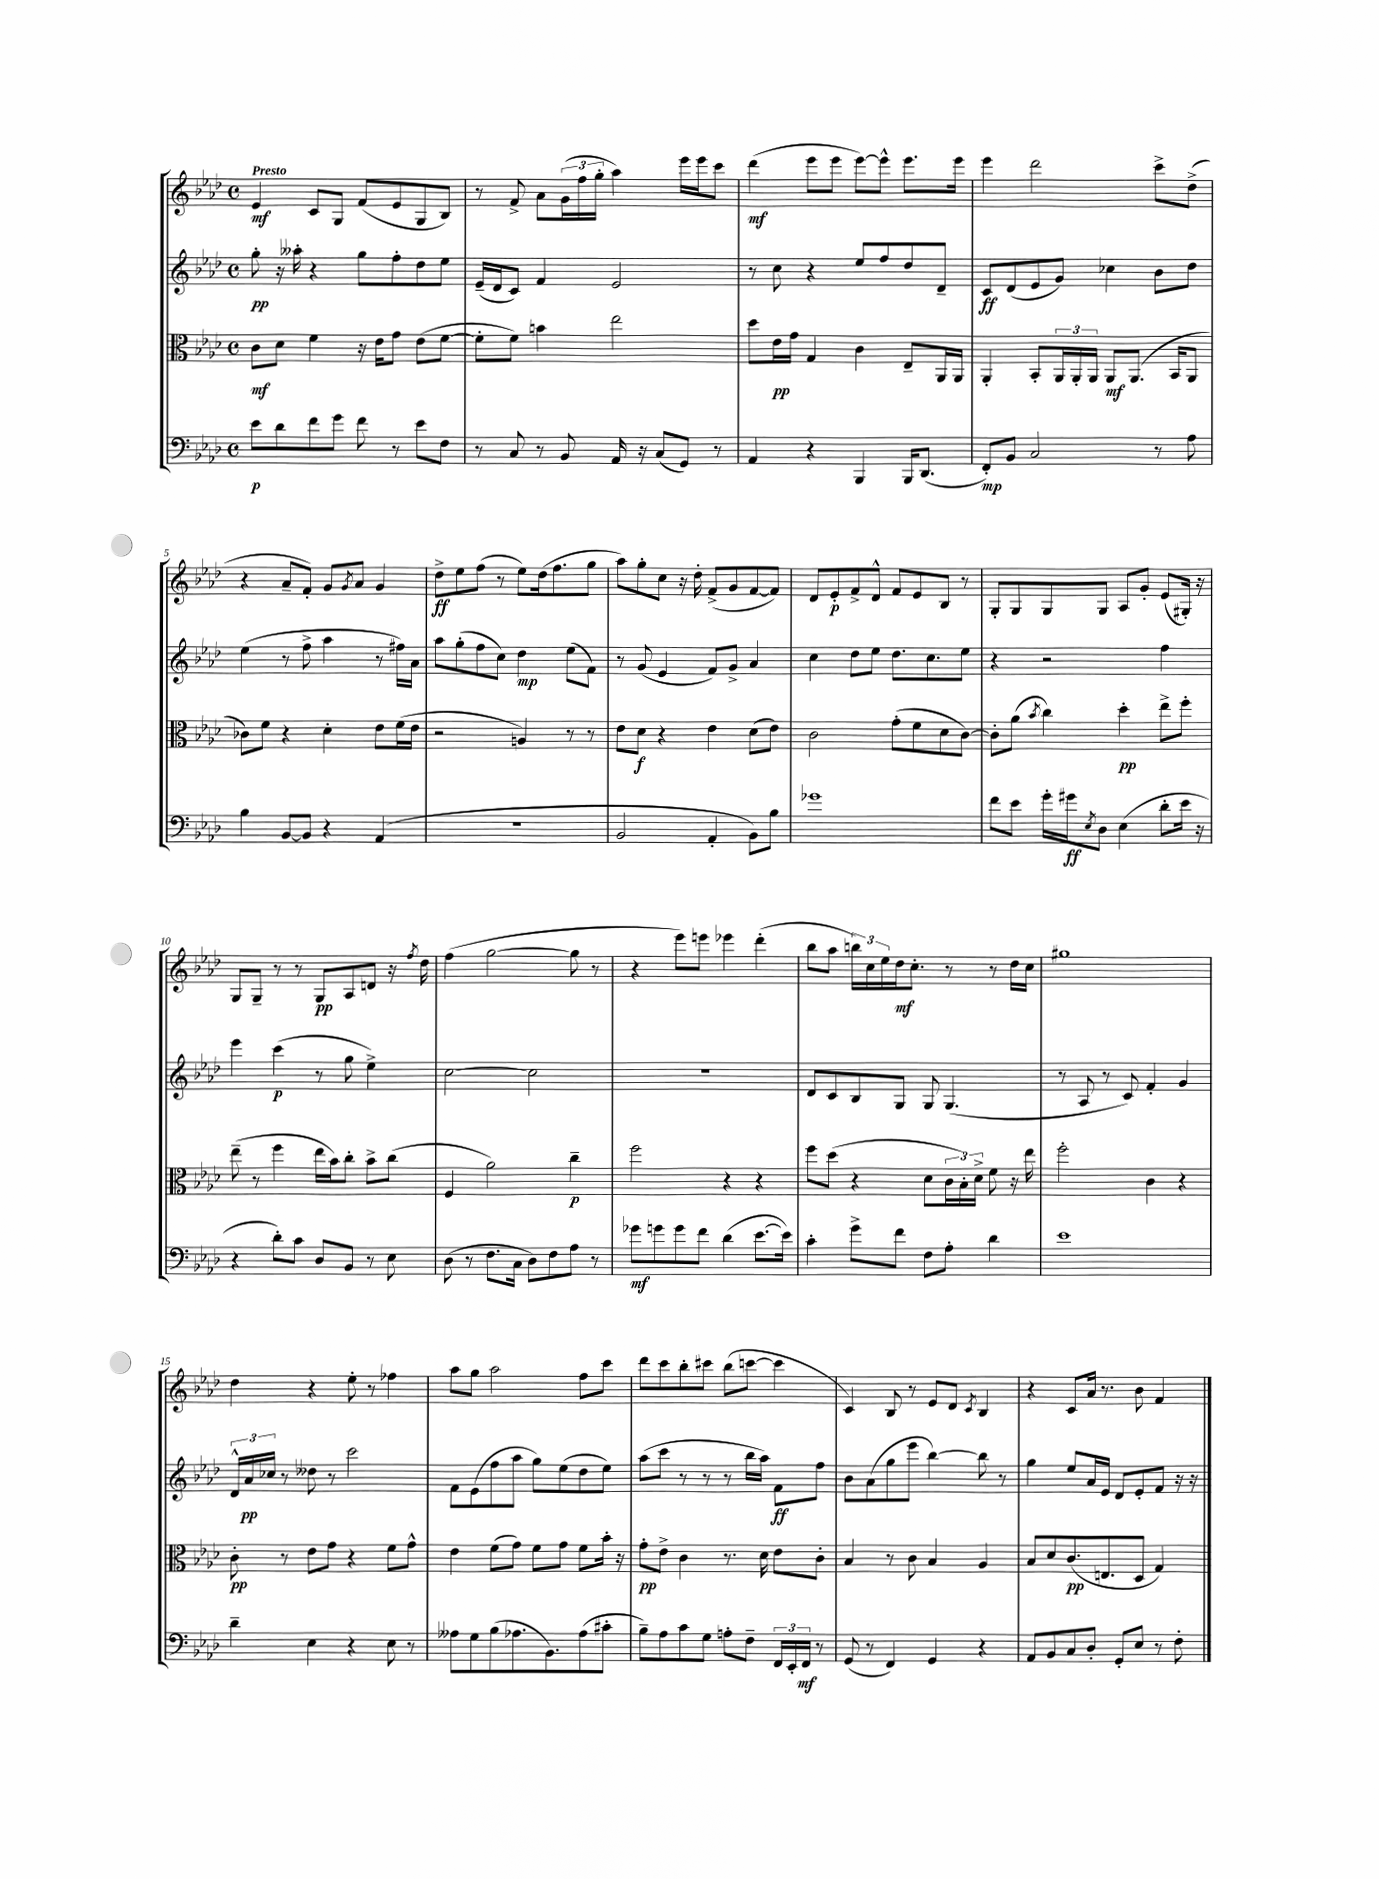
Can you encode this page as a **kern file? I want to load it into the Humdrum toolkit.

**kern	**kern	**kern	**kern
*staff4	*staff3	*staff2	*staff1
*clefF4	*clefC3	*clefG2	*clefG2
*k[b-e-a-d-]	*k[b-e-a-d-]	*k[b-e-a-d-]	*k[b-e-a-d-]
*M4/4	*M4/4	*M4/4	*M4/4
*met(c)	*met(c)	*met(c)	*met(c)
8e-	8c	8gg'	4e-
8d-	8d-	16r	.
.	.	16aa--'	.
8f	4f	4r	8c
8g	.	.	8G
8f	16r	8gg	(8f
.	16e-	.	.
8r	8g	8ff'	8e-
8e-	(8e-	8dd-	8G
8F	[8f	8ee-	8B-)
=	=	=	=
8r	8f']	(16e-~	8r
.	.	16d-	.
8C	8f)	8c)	8f^
8r	4b	4f	8a-
8BB-	.	.	(24g
.	.	.	24ff
.	.	.	24gg'
16AA-	2ee-	2e-	4aa-)
16r	.	.	.
(8C	.	.	.
8GG)	.	.	16eee-
.	.	.	16eee-
8r	.	.	8ccc
=	=	=	=
4AA-	8dd-	8r	(4ddd-
.	16e-	8cc	.
.	16g	.	.
4r	4G	4r	8eee-
.	.	.	8eee-
4BBB-	4c	8ee-	[8eee-)
.	.	8ff	8eee-^^]
16BBB-	8E-~	8dd-	8.eee-
(8.DD-	.	.	.
.	16AA-	8d-~	.
.	16AA-	.	16eee-
=	=	=	=
8FF')	4AA-'	8c	4eee-
8BB-	.	(8d-	.
2C	8BB-'	8e-	2ddd-
.	24AA-	8g)	.
.	24AA-'	.	.
.	24AA-	.	.
.	8AA-	4cc-	.
.	(8.AA-	.	.
8r	.	8b-	8ccc^
.	16BB-	.	.
8A-	8AA-	8dd-	(8dd-^
=	=	=	=
4B-	8c-)	(4ee-	4r
.	8f	.	.
[8BB-	4r	8r	8a-~
8BB-]	.	8ff^	8f')
4r	4d-'	4aa-	8g
.	.	.	8qg
.	.	.	8a-
(4AA-	8e-	8r	4g
.	(16f	16ff#)	.
.	16e-	16a-	.
=	=	=	=
1r	2r	8aa-	8dd-^
.	.	(8gg'	8ee-
.	.	8ff	(8ff
.	.	8cc)	8r
.	4A)	4dd-	8ee-)
.	.	.	(16dd-
.	.	.	8.ff
.	8r	(8ee-	.
.	8r	8f)	8gg
=	=	=	=
2BB-	8e-	8r	8aa-)
.	8d-	(8g	8gg'
.	4r	4e-	8cc
.	.	.	16r
.	.	.	16dd-'
4AA-'	4e-	8f)	(8f^
.	.	8g^	8g
8BB-)	(8d-	4a-	[8f
8B-	8e-)	.	8f])
=	=	=	=
1g-	2c	4cc	8d-
.	.	.	8e-'
.	.	8dd-	8f^
.	.	8ee-	8d-^^
.	(8g'	8.dd-	8f
.	8f	.	8e-
.	.	8.cc	.
.	8d-	.	8B-
.	[8c)	8ee-	8r
=	=	=	=
8f	8c']	4r	8G'
8e-	(8a-	.	8G
.	8qb-	.	.
16g'	4cc)	2r	8G
16g#	.	.	.
8qE-	.	.	.
8D-	.	.	8G
(4E-	4dd-'	.	8A-
.	.	.	8g'
8d-'	8ee-^	4ff	(8e-
16e-	8ff'	.	16G#')
16r	.	.	16r
=	=	=	=
4r	(8ee-~	4eee-	8G
.	8r	.	8G~
8d-')	4ff	(4ccc	8r
8c	.	.	8r
8D-	16ee-	8r	8G
.	16b-)	.	.
8BB-	8cc'	8gg	8A-
8r	8b-^	4ee-^)	8d
8E-	(8cc	.	16r
.	.	.	8qff
.	.	.	16dd-
=	=	=	=
(8D-	4F	[2cc	(4ff
8r	.	.	.
8.F	2a-)	.	[2gg
16C	.	.	.
8D-)	.	2cc]	.
8F	.	.	.
8A-	4cc~	.	8gg]
8r	.	.	8r
=	=	=	=
8g-	2ff	1r	4r
8g	.	.	.
8g	.	.	8eee-)
8f	.	.	8eee
(4d-	4r	.	4eee-
[8.e-	4r	.	(4ddd-'
16e-])	.	.	.
=	=	=	=
4c'	8ff	8d-	8bb-
.	(8dd-	8c	8aa-
8g^	4r	8B-	24bb)
.	.	.	24cc
.	.	.	24ee-
8f	.	8G	16dd-
.	.	.	8.cc'
8F	8d-	8G	.
8A-'	24c	(4.G	8r
.	24B-')	.	.
.	24d-^	.	.
4d-	8f	.	8r
.	16r	.	16dd-
.	16ee-	.	16cc
=	=	=	=
1e-	2ff'	8r	1gg#
.	.	8A-	.
.	.	8r	.
.	.	8c)	.
.	4c	4f'	.
.	4r	4g	.
=	=	=	=
4d-~	8c'	24d-^^	4dd-
.	.	24a-	.
.	.	24cc-	.
.	8r	8r	.
4E-	8e-	8dd--	4r
.	8g	8r	.
4r	4r	2ccc	8ee-'
.	.	.	8r
8E-	8f	.	4ff-
8r	8g^^	.	.
=	=	=	=
8A--	4e-	8f	8aa-
8G	.	(8e-	8gg
(8B-	(8f	8ff	2aa-
8.A-	8g)	8aa-	.
.	8f	8gg)	.
8.BB-)	.	.	.
.	8g	(8ee-	.
(8A-	8f	8dd-	8ff
8c#'	16b-'	8ee-)	8ccc
.	16r	.	.
=	=	=	=
8B-~)	8g'	(8aa-	8ddd-
8A-	8e-^	8ccc	8ccc
8c	4c	8r	8bb-'
8G	.	8r	8ccc#
8A'	8.r	8r	(8bb-
8F~	.	16bb-	[8ccc
.	16d-	16aa-)	.
24FF	8e-	8f	4ccc]
24EE-'	.	.	.
24FF	.	.	.
8r	8c'	8ff	.
=	=	=	=
(8GG	4B-	8b-	4c)
8r	.	(8a-	.
4FF)	8r	8gg	8B-
.	8c	8eee-	8r
4GG	4B-	[4bb-)	8e-
.	.	.	8d-
.	.	.	8qc
4r	4A-	8bb-]	4B-
.	.	8r	.
=	=	=	=
8AA-	8B-	4gg	4r
8BB-	8d-	.	.
8C	(8.c	8ee-	8c
8D-'	.	16a-	16a-
.	8.E	16e-	8.r
8GG'	.	8d-	.
8E-	8D-	8e-'	8b-
8r	4G)	8f	4f
8F'	.	16r	.
.	.	16r	.
==	==	==	==
*-	*-	*-	*-
